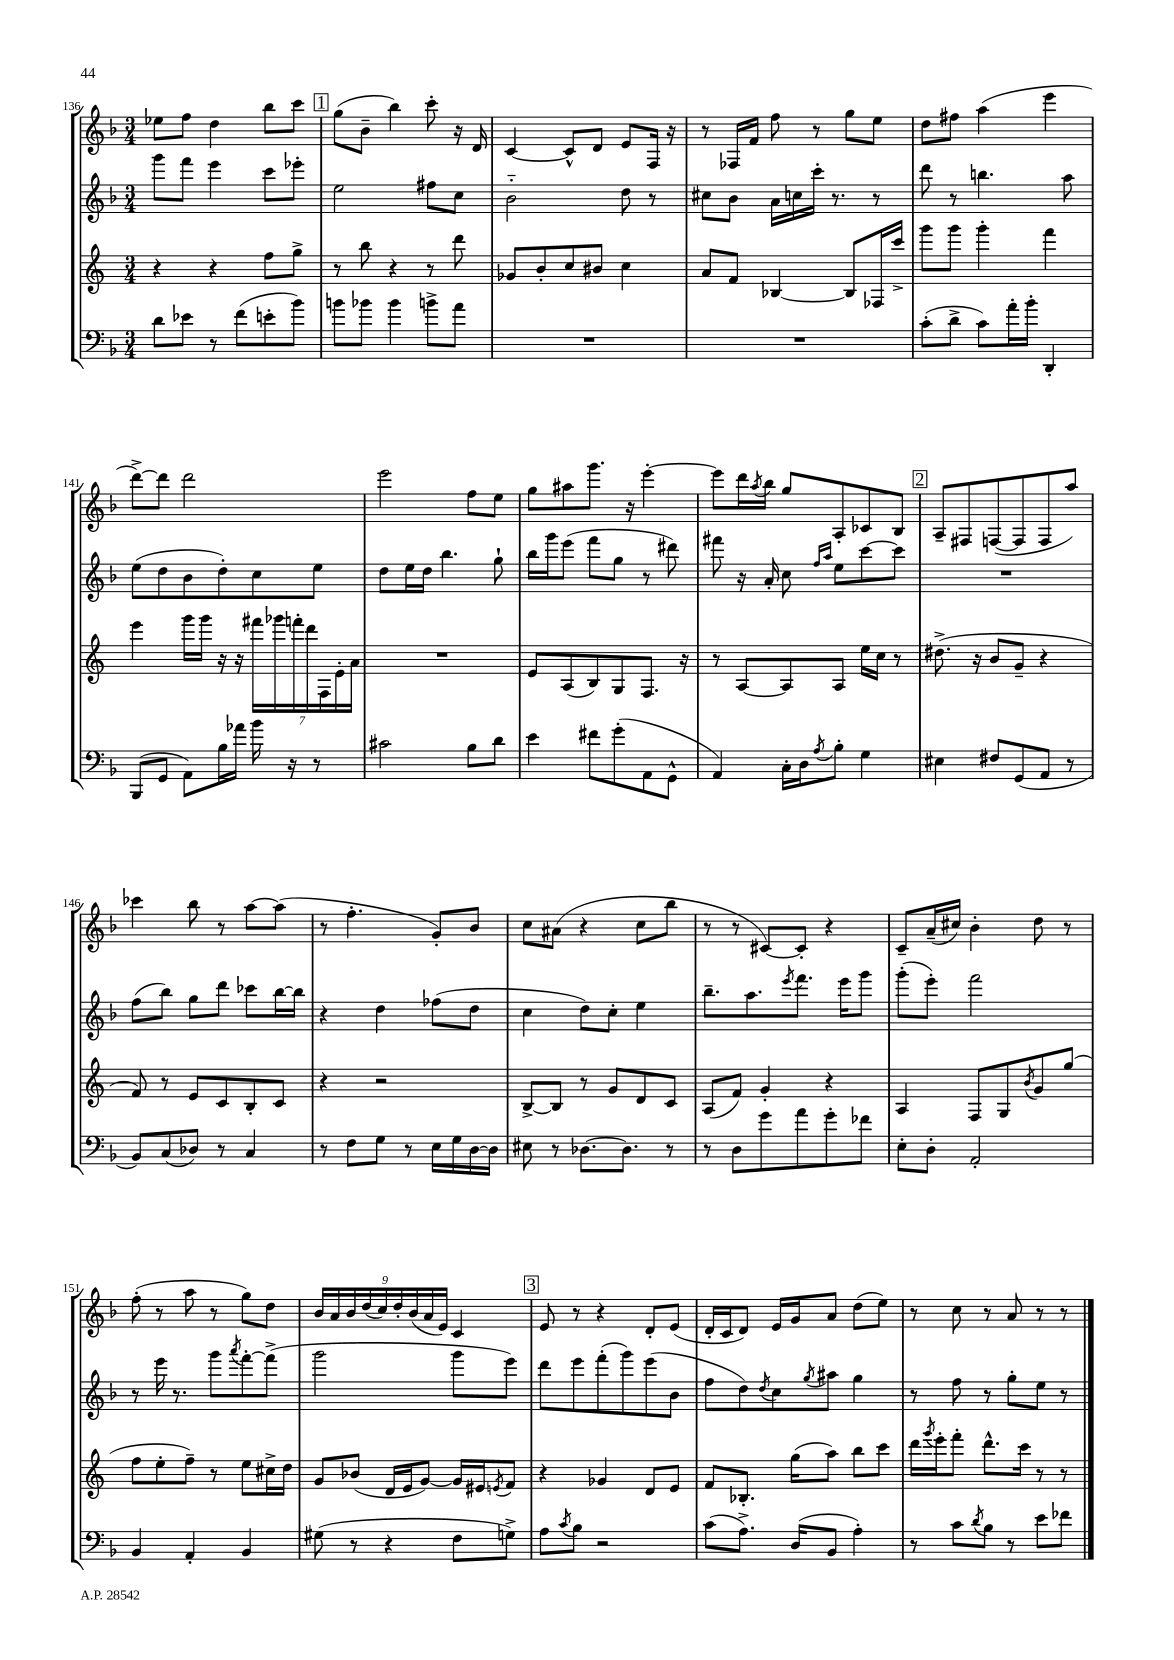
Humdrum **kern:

**kern	**kern	**kern	**kern
*part4	*part3	*part2	*part1
*staff4	*staff3	*staff2	*staff1
*clefF4	*clefG2	*clefG2	*clefG2
*k[b-]	*k[]	*k[b-]	*k[b-]
*M3/4	*M3/4	*M3/4	*M3/4
=136	=136	=136	=136
8d\L	4r	8ggg\L	8ee-X\L
8e-X\J	.	8fff\J	8ff\J
8r	4r	4eee\	4dd\
(8f\L	.	.	.
8en'\	8ff\L	8ccc\L	8bb-\L
8b-\J)	8gg^\J	8eee-X'\J	8ccc\J
!!LO:REH:place=s1:t=1
=137	=137	=137	=137
8bn\L	8r	2ee\	(8gg\L
8b-X\J	8bb\	.	8b-~\J
4b-\	4r	.	4bb-\)
8bn^\L	8r	8ff#X\L	8ccc'\
8a\J	8ddd\	8cc\J	16r
.	.	.	16d/
=138	=138	=138	=138
2.r	8g-X/L	2b-\	[4c/
.	8b'/	.	.
.	8cc/	.	8c^^/L]
.	8b#X/J	.	8d/J
.	4cc\	8dd\	8e/L
.	.	8r	16F/Jk
.	.	.	16r
=139	=139	=139	=139
2.r	8a/L	8cc#X\L	8r
.	8f/J	8b-\J	16F-X/LL
.	.	.	16f/JJ
.	[4B-X/	16a\LL	8ff\
.	.	16ccn\	.
.	.	16ccc'\JJ	8r
.	.	8.r	.
.	8B-/L]	.	8gg\L
.	16F-X/L	8r	8ee\J
.	16ccc^/JJ	.	.
=140	=140	=140	=140
(8c'\L	8ggg\L	8ddd\	8dd\L
8d^\J	8ggg\J	8r	8ff#X\J
8c\L)	4ggg'\	4.bbn\	(4aa\
16a'\L	.	.	.
16b-'\JJ	.	.	.
4DD'/	4fff\	.	4eee\
.	.	8aa\	.
!!LO:LB:g=z
=141	=141	=141	=141
(8BBB-/L	4eee\	(8ee\L	[8ddd^\L)
8GG/J	.	8dd\	8ddd\J]
8AA\L)	16ggg\LL	8b-\	2ddd\
.	16ggg\JJ	.	.
16B-\L	16r	8dd'\)	.
16a-X\JJ	16r	.	.
16b-\	28fff#X\LL	8cc\	.
.	28ggg-X\	.	.
16r	.	.	.
.	28fffn'\	.	.
.	28ddd\	.	.
8r	.	8ee\J	.
.	28F\	.	.
.	28e'\	.	.
.	28a\JJ	.	.
=142	=142	=142	=142
2c#X\	2.r	8dd\L	2eee\
.	.	16ee\L	.
.	.	16dd\JJ	.
.	.	4.bb-\	.
8B-\L	.	.	8ff\L
8d\J	.	8gg`\	8ee\J
=143	=143	=143	=143
4e\	8e/L	16bb-\LL	8gg\L
.	.	16ggg\J	.
.	(8A/	(8eee\J	8aa#X\
8f#X\L	8B/)	8fff\L	8.ggg\J
(8g'\	8G/	8gg\J	.
.	.	.	16r
8AA\	8.F/J	8r	[4eee'\
8GG^^\J	.	8ddd#X\)	.
.	16r	.	.
=144	=144	=144	=144
4AA/)	8r	8fff#X\	8eee\L]
.	[8A/L	16r	16ddd\L
.	.	.	8qaa/
.	.	16a'/	16bb-\JJ
16C'\LL	8A/]	8cc\	8gg/L
16D\J	.	.	.
.	.	16qqff/LL	.
8qA/	.	16qqaa/JJ	.
8B-'\J	8A/J	8ee\L	8A'/
4G\	16ee\LL	[8ccc\	8c-X/
.	16cc\JJ	.	.
.	8r	8ccc\J]	8B-/J
!!LO:REH:place=s1:t=2
=145	=145	=145	=145
4E#X\	(8.dd#X^\	2.r	8A~/L
.	.	.	8F#X/
.	16r	.	.
8F#X/L	8b/L	.	([8Fn/
(8GG/	8g~/J	.	8F/]
8AA/J	4r	.	8F/
8r	.	.	8aa/J)
!!LO:LB:g=z
=146	=146	=146	=146
8BB-/L)	8f/)	(8ff\L	4ccc-X\
(8C/	8r	8bb-\J)	.
8D-X/J)	8e/L	8gg\L	8bb-\
8r	8c/	8ddd\J	8r
4C/	8B'/	8ccc-X\L	[8aa\L
.	8c/J	[16bb-\L	(8aa\J]
.	.	16bb-\JJ]	.
=147	=147	=147	=147
8r	4r	4r	8r
8F\L	.	.	4.ff'\
8G\J	2r	4dd\	.
8r	.	.	.
16E\LL	.	(8ff-X\L	8g'/L)
16G\	.	.	.
[16D\	.	8dd\J	8b-/J
16D\JJ]	.	.	.
=148	=148	=148	=148
8E#X\	[8B^/L	4cc\	8cc\L
8r	8B/J]	.	(8a#X\J
[8.D-X\L	8r	8dd\L)	4r
.	8g/L	8cc'\J	.
8.D-\J]	.	.	.
.	8d/	4ee\	8cc\L
8r	8c/J	.	8bb-\J
=149	=149	=149	=149
8r	(8A/L	8.bb-~\L	8r
8D\L	8f/J)	.	8r
.	.	8.aa\	.
8g\	4g'/	.	[8c#X/L)
.	.	8qeee/	.
8a\	.	8.fff\J	8c#'/J]
8g'\	4r	.	4r
.	.	16eee\KL	.
8f-X\J	.	8ggg\J	.
=150	=150	=150	=150
8E'\L	4A/	(8ggg'\L	8c~/L
8D'\J	.	8eee'\J)	(16a~/L
.	.	.	16cc#X/JJ)
2AA'/	8F/L	2fff\	4b-'\
.	8G/	.	.
.	8qb/	.	.
.	8g/	.	8dd\
.	(8gg/J	.	8r
!!LO:LB:g=z
=151	=151	=151	=151
4BB-/	8ff\L	8r	(8ff'\
.	8ee'\	16eee\	8r
.	.	8.r	.
4AA'/	8ff~\J)	.	8aa\
.	8r	8ggg\L	8r
.	.	8qaaa/	.
4BB-/	8ee\L	[8fff'\	8gg\L)
.	16cc#X^\L	(8fff^\J]	8dd\J
.	16dd\JJ	.	.
=152	=152	=152	=152
(8G#X\	8g/L	2ggg\	18b-/LL
.	.	.	18a/
.	.	.	18b-/
8r	(8b-X/J	.	.
.	.	.	(18dd/
.	.	.	18cc/)
4r	16d/LL	.	.
.	.	.	18dd'/
.	16e/J	.	.
.	.	.	(18b-/
.	[8g/J)	.	.
.	.	.	18a/
.	.	.	18e/JJ)
8F\L	16g/LL]	8ggg\L	4c/
.	16e#X/J	.	.
.	8qen/	.	.
8Gn^\J)	8f/J	8eee\J)	.
!!LO:REH:place=s1:t=3
=153	=153	=153	=153
8A\L	4r	8ddd\L	8e/
8qc/	.	.	.
8B-\J	.	8eee\	8r
2r	4g-X/	(8fff'\	4r
.	.	8ggg\)	.
.	8d/L	(8eee\	8d'/L
.	8e/J	8b-\J	(8e/J
=154	=154	=154	=154
(8c\L	8f/L	8ff\L	16d'/LL
.	.	.	16c/J
8.A^\J)	8.B-X'/J	8dd\)	8d/J)
.	.	8qdd/	.
.	.	8cc\	16e/LL
(16D/KL	(16gg\KL	.	16g/J
.	.	8qgg/	.
8BB-/J	8aa\J)	8aa#X\J	8a/J
4A'\)	8bb\L	4gg\	(8dd\L
.	8ccc\J	.	8ee\J)
=155	=155	=155	=155
8r	16ddd\LL	8r	8r
.	8qggg/	.	.
.	16eee'\J	.	.
8c\L	8fff'\J	8ff\	8cc\
8qd/	.	.	.
8B-\J	8.ddd^^\L	8r	8r
8r	.	8gg'\L	8a/
.	16ccc\Jk	.	.
8e\L	8r	8ee\J	8r
8f-X\J	8r	8r	8r
==	==	==	==
*-	*-	*-	*-
